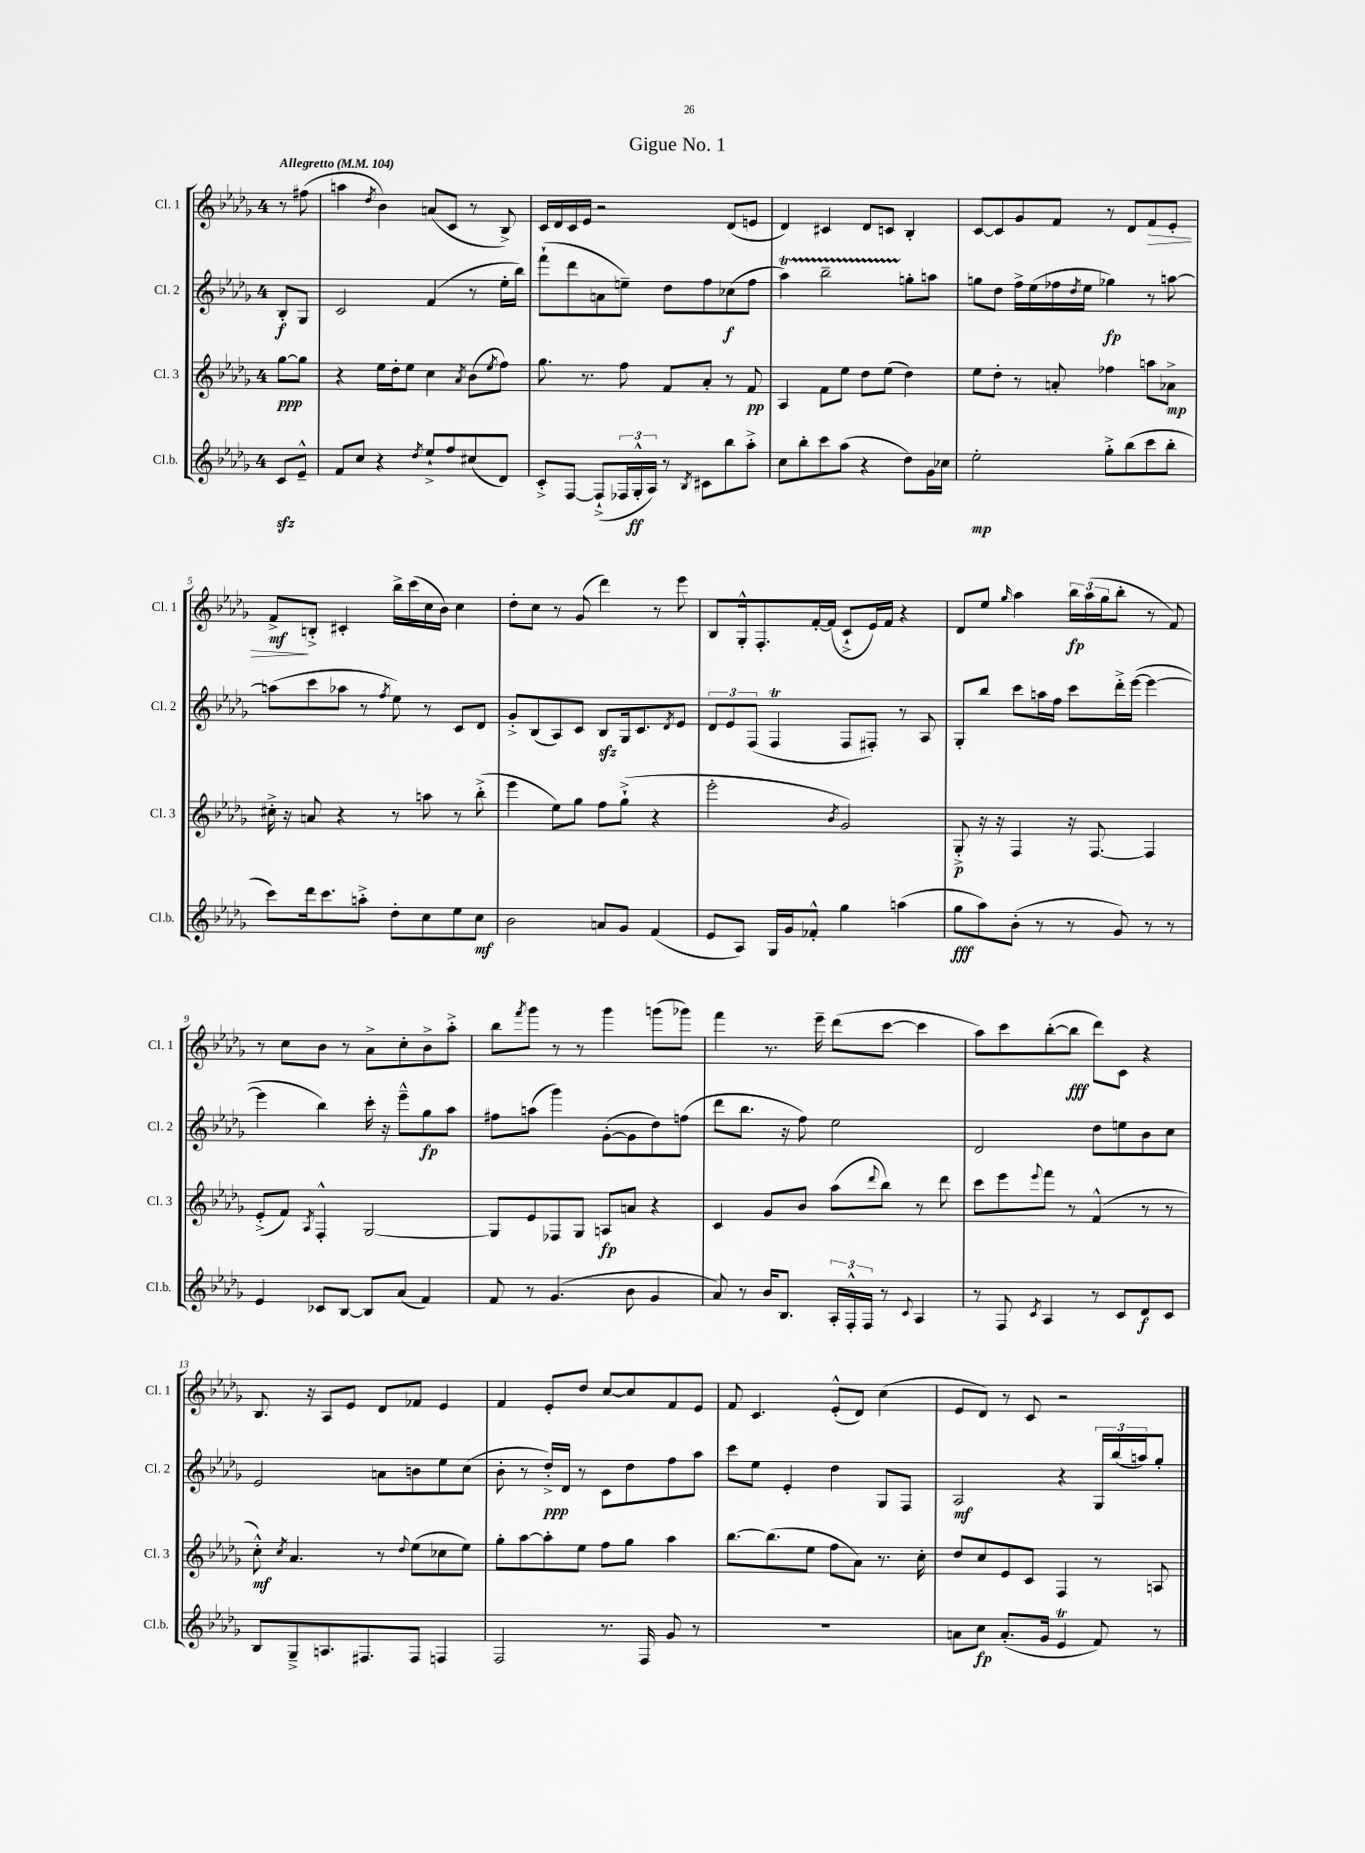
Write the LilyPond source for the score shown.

\header { title = "Gigue No. 1" }
<<
\new StaffGroup <<
\new Staff = "s0" \with { instrumentName = "Cl. 1" shortInstrumentName = "Cl. 1" } {
    \clef treble \key des \major \once \override Staff.TimeSignature.style = #'single-digit \time 4/4 \partial 4 \tempo "Allegretto" 4 = 104
    r8 fis''8( |
    a''4 \acciaccatura { des''8 } bes'4) a'8( c'8 r8 bes8->) |
    c'16 des'16 c'16 ees'16 r2 des'8( e'8 |
    des'4) cis'4 des'8 c'8 bes4-. |
    c'8~ c'8 ges'8 f'8 r8 des'8 f'8\> ees'8-. |
    f'8->\mf\! b8-.-> cis'4-. bes''16-> c'''16( c''16 bes'16) c''4 |
    des''8-. c''8 r8 ges'8( des'''4) r8 ees'''8 |
    bes8 ges16-.-^ f8.-. f'16~-. f'16( c'8-!-> ees'16) f'16 r4 |
    des'8 ees''8 \grace { ges''16 } aes''4 \tuplet 3/2 { bes''16\fp aes''16( ges''16 } bes''8-. r8 f'8) |
    r8 c''8 bes'8 r8 aes'8-> c''8-. bes'8-> aes''8-.-> |
    bes''8 \acciaccatura { f'''8 } ges'''8 r8 r8 ges'''4 g'''8( ges'''8) |
    f'''4 r8. ees'''16-- des'''8( c'''8~ c'''4 |
    aes''8) c'''8 bes''8~-.( bes''8\fff des'''8) c'8 r4 |
    bes8. r16 aes8 ees'8 des'8 fes'8 ees'4 |
    f'4 ees'8-. des''8 c''8~ c''8 f'8 ees'8 |
    f'8 c'4. ees'8-.-^( des'8) c''4( |
    ees'8 des'8) r8 c'8 r2 \bar "|." |
}
\new Staff = "s1" \with { instrumentName = "Cl. 2" shortInstrumentName = "Cl. 2" } {
    \clef treble \key des \major \once \override Staff.TimeSignature.style = #'single-digit \time 4/4 \partial 4
    bes8-.\f ges8 |
    c'2 f'4( r8 ees''16-. bes''16) |
    f'''8-!( des'''8 a'8 e''8--) des''8 f''8 ces''8\f( f''8 |
    aes''4\startTrillSpan) bes''2-- g''8-.\stopTrillSpan a''8 |
    g''8 des''8 f''16-> ees''16( fes''16 \acciaccatura { des''8 } ees''16 ges''4\fp) r8 a''8~ |
    a''8( c'''8 aes''8 r8 \acciaccatura { f''8 } ees''8) r8 c'8 des'8 |
    ges'8-.-> bes8( aes8) c'8 bes8\sfz ges16 c'8. \acciaccatura { des'8 } ees'8 |
    \tuplet 3/2 { des'8 ees'8 f8( } f4\trill f8 fis8-.) r8 aes8 |
    ges8-. bes''8 c'''8 a''16 f''16 c'''8 des'''16-.-> ees'''16~( ees'''4~ |
    ees'''4 bes''4) c'''16-. r16 ees'''8---^ ges''8\fp aes''8 |
    fis''8 a''8( ges'''4) ges'8~-.( ges'8 des''8) f''8( |
    des'''8 bes''8. r16 f''8) ees''2 |
    des'2 des''8 e''8 bes'8 c''8 |
    ees'2 a'8 b'8 ees''8 c''8( |
    bes'8-. r8 des''16-.->\ppp) des'16 r8 c'8 des''8 f''8 aes''8 |
    c'''8 ees''8 ees'4-. des''4 ges8 f8 |
    aes2\mf r4 \tuplet 3/2 { ges16 bes''16( a''16) } ges''8-. \bar "|." |
}
\new Staff = "s2" \with { instrumentName = "Cl. 3" shortInstrumentName = "Cl. 3" } {
    \clef treble \key des \major \once \override Staff.TimeSignature.style = #'single-digit \time 4/4 \partial 4
    ges''8~\ppp ges''8 |
    r4 ees''16 des''16-. ees''8 c''4 \acciaccatura { aes'8 } bes'8( \acciaccatura { ees''8 } f''8) |
    ges''8. r8. f''8 f'8 aes'8-. r8 f'8\pp |
    aes4 f'8 ees''8 des''8 ees''8( des''4) |
    ees''8 des''8-. r8 a'8-. fes''4 a''8 aes'8->\mp |
    cis''16-.-> r16 a'8 r4 r8 a''8 r8 bes''8-.->( |
    ees'''4 ees''8) ges''8 f''8 ges''8-!->( r4 |
    ees'''2-. \acciaccatura { bes'8 } ges'2) |
    ges8-.->\p r16 r16 f4 r16 f8.~ f4 |
    ees'8-.->( f'8) \acciaccatura { aes8 } f4-.-^ ges2~ |
    ges8 ees'8 fes8 ges8 a8\fp a'8 r4 |
    c'4 ges'8 bes'8 aes''8( \appoggiatura { des'''8 } bes''8) r8 des'''8 |
    c'''8 ees'''8 \appoggiatura { ees'''8 } f'''8 r8 f'4-^( r8 r8 |
    c''8-.-^\mf) \acciaccatura { c''8 } aes'4. r8 \appoggiatura { des''8 } ees''8( ces''8 ees''8) |
    ges''8-. aes''8~ aes''8-. ees''8 f''8 ges''8 aes''4 |
    bes''8.~ bes''8.( ees''8 f''8 aes'8) r8. c''16-. |
    des''8 c''8 ees'8 c'8 f4 r8 a8 \bar "|." |
}
\new Staff = "s3" \with { instrumentName = "Cl.b." shortInstrumentName = "Cl.b." } {
    \clef treble \key des \major \once \override Staff.TimeSignature.style = #'single-digit \time 4/4 \partial 4
    c'8\sfz ees'8---^ |
    f'8 c''8 r4 \acciaccatura { des''8 } ees''8-!-> f''8 cis''8( des'8) |
    c'8-.-> f8~ f8-!->( \tuplet 3/2 { fes16 ges16-.-^\ff aes16) } r8 \acciaccatura { bes8 } cis'8 bes''8 aes''8-.-> |
    c''8 bes''8-. c'''8 aes''8( r4 des''8) ges'16 ces''16 |
    ees''2-.\mp ges''8-.-> bes''8( c'''8 bes''8-. |
    c'''8) des'''16 c'''8. a''8-.-> des''8-. c''8 ees''8 c''8\mf |
    bes'2 a'8 ges'8 f'4( |
    ees'8 aes8) ges16 ges'16 fes'8-.-^ ges''4 a''4( |
    ges''8\fff aes''8) bes'8-.( r8 r8 ges'8) r8 r8 |
    ees'4 ces'8 bes8~ bes8 aes'8( f'4) |
    f'8 r8 ges'4.( bes'8 ges'4 |
    aes'8) r8 bes'16 bes8. \tuplet 3/2 { aes16-. f16-.-^ f16 } r8 \appoggiatura { c'8 } aes4 |
    r8 f8 \acciaccatura { c'8 } aes4 r8 c'8 des'8\f c'8 |
    bes8 ges8---> a8. fis8. fis8 f4 |
    f2 r8. f16 ges'8 r8 |
    R1 |
    a'8 c''8\fp a'8.-.( ges'16 ees'4\trill f'8) r8 \bar "|." |
}
>>
>>
